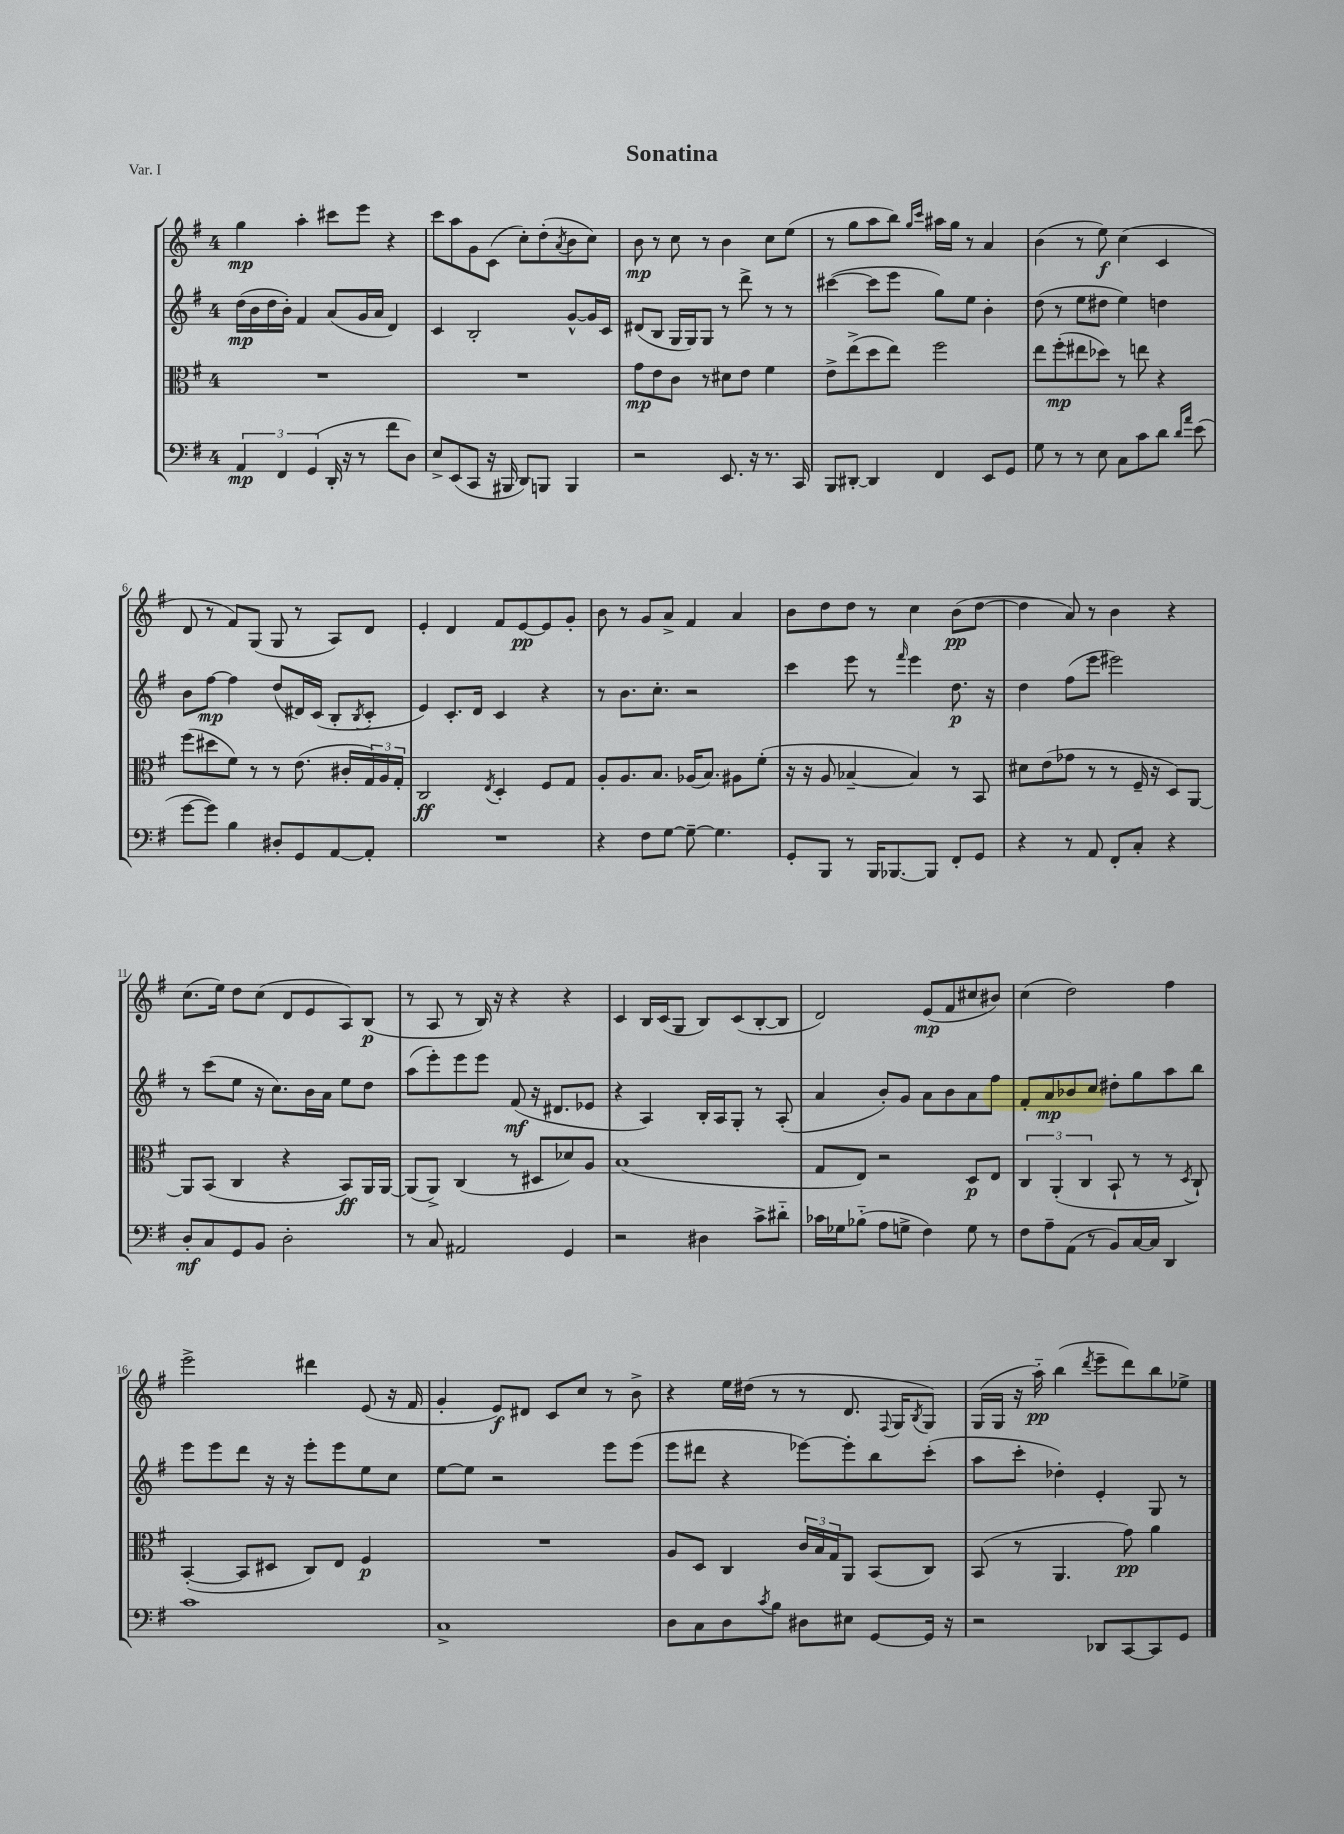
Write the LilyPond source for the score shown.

\header { title = "Sonatina" piece = "Var. I" }
<<
\new StaffGroup <<
\new Staff = "s0" {
    \clef treble \key g \major \once \override Staff.TimeSignature.style = #'single-digit \time 4/4
    g''4\mp a''4-. cis'''8 e'''8 r4 |
    c'''8 a''8 g'8 c'8( c''8-.) d''8-.( \acciaccatura { a'8 } b'8 c''8) |
    b'8\mp r8 c''8 r8 b'4 c''8 e''8( |
    r8 g''8 a''8 b''8) \grace { g''16 c'''16 } ais''16 g''16 r8 a'4 |
    b'4( r8 e''8\f) c''4( c'4 |
    d'8 r8 fis'8) g8( g8 r8 a8) d'8 |
    e'4-. d'4 fis'8 e'8~\pp e'8 g'8-. |
    b'8 r8 g'8 a'8-> fis'4 a'4 |
    b'8 d''8 d''8 r8 c''4 b'8\pp( d''8~ |
    d''4 a'8) r8 b'4 r4 |
    c''8.( e''16) d''8 c''8( d'8 e'8 a8) b8\p( |
    r8 a8 r8 b16) r16 r4 r4 |
    c'4 b16 c'16( g8 b8) c'8( b8~-. b8 |
    d'2) e'8\mp( fis'8 cis''8 bis'8) |
    c''4( d''2) fis''4 |
    e'''2-> dis'''4 e'8( r16 fis'16 |
    g'4-. e'8\f) dis'8 c'8 c''8 r8 b'8-> |
    r4 e''16 dis''16( r8 r8 d'8. \appoggiatura { fis8 } g16 \acciaccatura { b8 } g8) |
    g16( g16 r16 a''16-_\pp) b''4( \acciaccatura { d'''8 } e'''8-- d'''8) b''8 ees''8-> \bar "|." |
}
\new Staff = "s1" {
    \clef treble \key g \major \once \override Staff.TimeSignature.style = #'single-digit \time 4/4
    d''16\mp( b'16 d''16 b'16-.) fis'4 a'8( g'16 a'16 d'4) |
    c'4 b2-. g'8~-^ g'16 c'16 |
    dis'8( b8 g16 g16) g8 r8 d'''8-> r8 r8 |
    cis'''4~( cis'''8 e'''8 g''8) e''8 b'4-. |
    d''8( r8 e''8 dis''8 e''4) d''4 |
    b'8 fis''8~\mp fis''4 d''8( dis'16) c'16( b8-. \acciaccatura { b8 } c'8-. |
    e'4) c'8.-. d'16 c'4 r4 |
    r8 b'8. c''8.-. r2 |
    c'''4 e'''8 r8 \grace { fis'''16 } e'''4 d''8.\p r16 |
    d''4 fis''8( e'''8 eis'''2) |
    r8 c'''8( e''8 r16 c''8.) b'16 a'16 e''8 d''8 |
    a''8( e'''8-.) e'''8 e'''8 fis'8\mf( r16 dis'8. ees'8 |
    r4 a4) b16-. a16 g8-. r8 a8-.( |
    a'4 b'8-.) g'8 a'8 b'8 a'8 fis''8 |
    fis'8-. a'8\mp bes'8 c''8 dis''8-. g''8 a''8 b''8 |
    e'''8 e'''8 d'''8 r16 r16 e'''8-. e'''8 e''8 c''8 |
    e''8~ e''8 r2 e'''8 e'''8( |
    e'''8 dis'''8 r4 ees'''8~) ees'''8-. b''8 c'''8-.( |
    a''8 c'''8-. des''4-.) e'4-. g8 r8 \bar "|." |
}
\new Staff = "s2" {
    \clef alto \key g \major \once \override Staff.TimeSignature.style = #'single-digit \time 4/4
    R1 |
    R1 |
    g'8\mp e'8 c'8 r8 dis'8 e'8 fis'4 |
    e'8-> e''8->( d''8 e''8) fis''2 |
    e''8 fis''8-.\mp( eis''8 des''8) r8 e''8 r4 |
    fis''8( dis''8 fis'8) r8 r8 e'8.( cis'16-. \tuplet 3/2 { g16) a16 g16-. } |
    c2\ff \acciaccatura { e8 } d4-. fis8 g8 |
    a8-. a8. b8. aes16( b8.) ais8 fis'8-.( |
    r16 r16 a8 bes4~-- bes4) r8 b,8 |
    dis'8 e'8( ges'8 r8 r8 fis16-- r16 d8) a,8~ |
    a,8 b,8( c4 r4 b,8\ff) a,16 a,16~ |
    a,8( a,8->) c4( r8 dis8 des'8) a8 |
    b1( |
    g8 e8) r2 d8\p e8 |
    \tuplet 3/2 { c4 a,4-.( c4 } b,8-! r8 r8 \acciaccatura { d8 } c8-!) |
    b,4~-.( b,8 dis8 c8) e8 fis4\p |
    R1 |
    a8 d8 c4 \tuplet 3/2 { c'16 b16 g16 } a,8 b,8( c8) |
    b,8( r8 a,4. g'8\pp) a'4 \bar "|." |
}
\new Staff = "s3" {
    \clef bass \key g \major \once \override Staff.TimeSignature.style = #'single-digit \time 4/4
    \tuplet 3/2 { a,4\mp fis,4 g,4( } d,16-. r16 r8 fis'8 d8) |
    e8-> e,8( c,8 r16 bis,,16 d,8) b,,8 b,,4 |
    r2 e,8. r16 r8. c,16 |
    b,,8 dis,8~-. dis,4 fis,4 e,8 g,8 |
    g8 r8 r8 e8 c8 c'8 d'8 \grace { d'16 a'16 } e'8( |
    g'8~ g'8) b4 dis8-. g,8 a,8~ a,8-. |
    R1 |
    r4 fis8 g8~ g8~-- g4. |
    g,8-. b,,8 r8 b,,16 bes,,8.~ bes,,8 fis,8-. g,8 |
    r4 r8 a,8 fis,8-. c8-. r4 |
    d8-.\mf c8 g,8 b,8 d2-. |
    r8 c8 ais,2 g,4 |
    r2 dis4 c'8-> dis'8-_ |
    ces'16 ges16 bes8-_( a8 g8-> fis4) g8 r8 |
    fis8 a8-- a,8( r8 b,8) c16~ c16 d,4 |
    c'1 |
    c1-> |
    d8 c8 d8 \acciaccatura { c'8 } b8 dis8 eis8 g,8~ g,16 r16 |
    r2 des,8 c,8~ c,8 g,8 \bar "|." |
}
>>
>>
